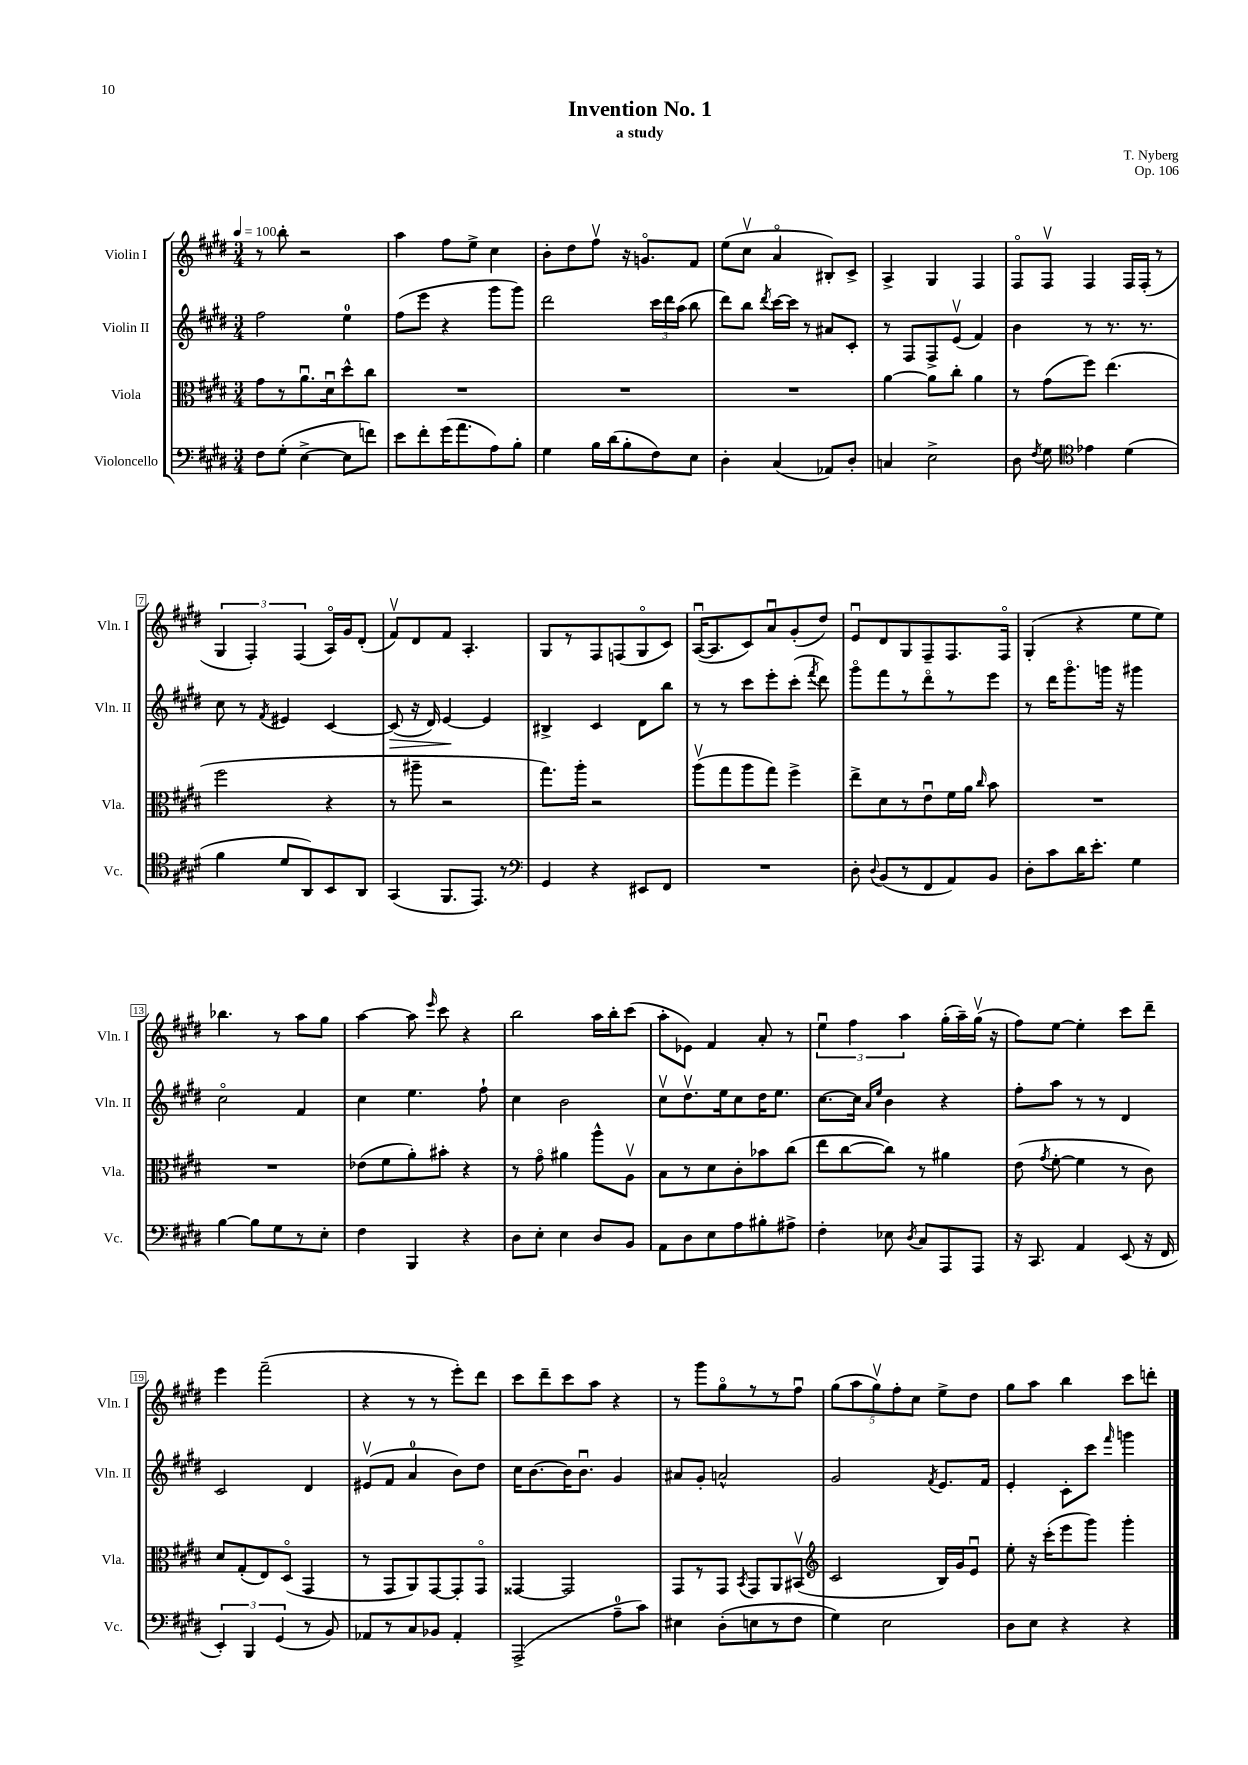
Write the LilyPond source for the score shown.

\header { title = "Invention No. 1" composer = "T. Nyberg" subtitle = "a study" opus = "Op. 106" }
<<
\new StaffGroup <<
\new Staff = "s0" \with { instrumentName = "Violin I" shortInstrumentName = "Vln. I" } {
    \clef treble \key e \major \numericTimeSignature \time 3/4 \tempo 4 = 100
    \autoBeamOff r8 b''8-. r2 |
    a''4 fis''8[ e''8]-> cis''4 |
    b'8[-. dis''8 fis''8]\upbow r16 g'8.[\flageolet fis'8] |
    e''8[( cis''8]\upbow a'4\flageolet bis8[-.) cis'8]-> |
    a4-> gis4 fis4 |
    fis8[\flageolet fis8]\upbow fis4 fis16[ fis16]-.( r8 |
    \tuplet 3/2 { gis4 fis4-.) fis4( } a16[\flageolet) gis'16 dis'8]-.( |
    fis'8[\upbow) dis'8 fis'8] a4.-. |
    gis8[ r8 fis8 f8( gis8\flageolet cis'8]) |
    a16[~\downbow( a8. cis'8) a'8\downbow gis'8-.( dis''8]) |
    e'8[\downbow dis'8 gis8 fis8-- fis8. fis16]\flageolet |
    gis4-.( r4 e''8[ e''8]) |
    bes''4. r8 a''8[ gis''8] |
    a''4~ a''8 \grace { e'''16 } cis'''8 r4 |
    b''2 a''16[ b''16-. cis'''8]( |
    a''8[-. ees'8]) fis'4 a'8-. r8 |
    \tuplet 3/2 { e''4\downbow fis''4 a''4 } gis''16[-.( a''16--) gis''16]\upbow( r16 |
    fis''8[) e''8]~ e''4-. cis'''8[ dis'''8]-- |
    e'''4 fis'''2--( |
    r4 r8 r8 e'''8[-.) dis'''8] |
    cis'''8[ dis'''8-- cis'''8 a''8] r4 |
    r8 gis'''8[ gis''8\flageolet r8 r8 fis''8]\downbow |
    \tuplet 5/4 { gis''8[( a''8 gis''8\upbow) fis''8-. cis''8] } e''8[-> dis''8] |
    gis''8[ a''8] b''4 cis'''8[ d'''8]-. \bar "|." |
}
\new Staff = "s1" \with { instrumentName = "Violin II" shortInstrumentName = "Vln. II" } {
    \clef treble \key e \major \numericTimeSignature \time 3/4
    \autoBeamOff fis''2 e''4-0 |
    fis''8[( e'''8] r4 gis'''8[ gis'''8]) |
    dis'''2 \tuplet 3/2 { cis'''16[ dis'''16 a''16]( } b''8 |
    dis'''8[) b''8] \acciaccatura { dis'''8 } cis'''16[~ cis'''16] r8 ais'8[ cis'8]-. |
    r8 fis8[ fis8-> e'8]\upbow( fis'4) |
    b'4 r8 r8. r8. |
    cis''8 r8 \acciaccatura { fis'8 } eis'4 cis'4~ |
    cis'8\>( r16 dis'16) e'4~\! e'4 |
    bis4-> cis'4 dis'8[ b''8] |
    r8 r8 cis'''8[ e'''8-. cis'''8]-.( \acciaccatura { fis'''8 } dis'''8) |
    gis'''8[\flageolet fis'''8 r8 dis'''8\flageolet r8 e'''8] |
    r8 dis'''16[ gis'''8.\flageolet g'''16] r16 gis'''4 |
    cis''2\flageolet fis'4 |
    cis''4 e''4. fis''8-! |
    cis''4 b'2 |
    cis''8[\upbow dis''8.\upbow e''16 cis''8 dis''16 e''8.] |
    cis''8.[~ cis''16] \grace { a'16[ e''16] } b'4 r4 |
    fis''8[-. a''8] r8 r8 dis'4 |
    cis'2 dis'4 |
    eis'8[\upbow( fis'8] a'4-0 b'8[) dis''8] |
    cis''16[ b'8.~ b'16 b'8.]\downbow gis'4 |
    ais'8[ gis'8]-. a'2-^ |
    gis'2 \acciaccatura { fis'8 } e'8.[ fis'16] |
    e'4-. cis'8[-. cis'''8] \grace { fis'''16 } g'''4 \bar "|." |
}
\new Staff = "s2" \with { instrumentName = "Viola" shortInstrumentName = "Vla." } {
    \clef alto \key e \major \numericTimeSignature \time 3/4
    \autoBeamOff gis'8[ r8 a'8.\downbow dis'16\downbow dis''8-^ cis''8] |
    R2. |
    R2. |
    R2. |
    a'4~ a'8[ cis''8]-. a'4 |
    r8 gis'8[( fis''8]) e''4.( |
    fis''2 r4 |
    r8 ais''8-- r2 |
    gis''8.[) a''16]-. r2 |
    a''8[\upbow( gis''8 a''8 gis''8]) fis''4-> |
    e''8[-> dis'8 r8 e'8\downbow fis'16 a'16] \grace { cis''16 } b'8 |
    R2. |
    R2. |
    ees'8[( fis'8 a'8-.) bis'8]-. r4 |
    r8 gis'8\flageolet ais'4 a''8[-^ a8]\upbow |
    b8[ r8 dis'8 cis'8-. bes'8 cis''8]( |
    e''8[ cis''8~ cis''8]) r8 ais'4 |
    e'8( \acciaccatura { gis'8 } fis'8~-. fis'4 r8 cis'8) |
    dis'8[ gis8-.( e8) dis8]\flageolet( gis,4 |
    r8 gis,8[ a,8) gis,8~ gis,8-. gis,8]\flageolet |
    gisis,4~ gisis,2 |
    gis,8[ r8 gis,8] \acciaccatura { b,8 } gis,8[ a,8 bis,8]\upbow( |
    \clef treble cis'2 b16[) gis'16 e'8]\downbow |
    e''8-. r16 cis'''16[-.( e'''8 gis'''8]) gis'''4-. \bar "|." |
}
\new Staff = "s3" \with { instrumentName = "Violoncello" shortInstrumentName = "Vc." } {
    \clef bass \key e \major \numericTimeSignature \time 3/4
    \autoBeamOff fis8[ gis8]-.( e4~-> e8[ f'8]) |
    e'8[ fis'8-. gis'16( a'8. a8) b8]-. |
    gis4 b16[ dis'16( b8-. fis8) e8] |
    dis4-. cis4( aes,8[) dis8]-. |
    c4 e2-> |
    dis8 \acciaccatura { fis8 } gis8 \clef tenor ees'4 dis'4( |
    fis'4 dis'8[ a,8) b,8 a,8] |
    gis,4( fis,8.[ e,8.]) r8 |
    \clef bass gis,4 r4 eis,8[ fis,8] |
    R2. |
    dis8-. \appoggiatura { dis8 } b,8[( r8 fis,8 a,8) b,8] |
    dis8[-. cis'8 dis'16 e'8.]-. gis4 |
    b4~ b8[ gis8 r8 e8]-. |
    fis4 b,,4 r4 |
    dis8[ e8]-. e4 dis8[ b,8] |
    a,8[ dis8 e8 a8 bis8-. ais8]-> |
    fis4-. ees8 \acciaccatura { dis8 } cis8[ a,,8 a,,8] |
    r16 cis,8. a,4 e,8( r16 fis,16 |
    \tuplet 3/2 { e,4-.) b,,4 gis,4( } r8 b,8) |
    aes,8[ r8 cis8 bes,8] aes,4-. |
    a,,2->( a8[-0-- cis'8]) |
    eis4 dis8[-.( e8 r8 fis8] |
    gis4) e2 |
    dis8[ e8] r4 r4 \bar "|." |
}
>>
>>
\layout { \context { \Score \override BarNumber.stencil = #(make-stencil-boxer 0.1 0.3 ly:text-interface::print) } }
